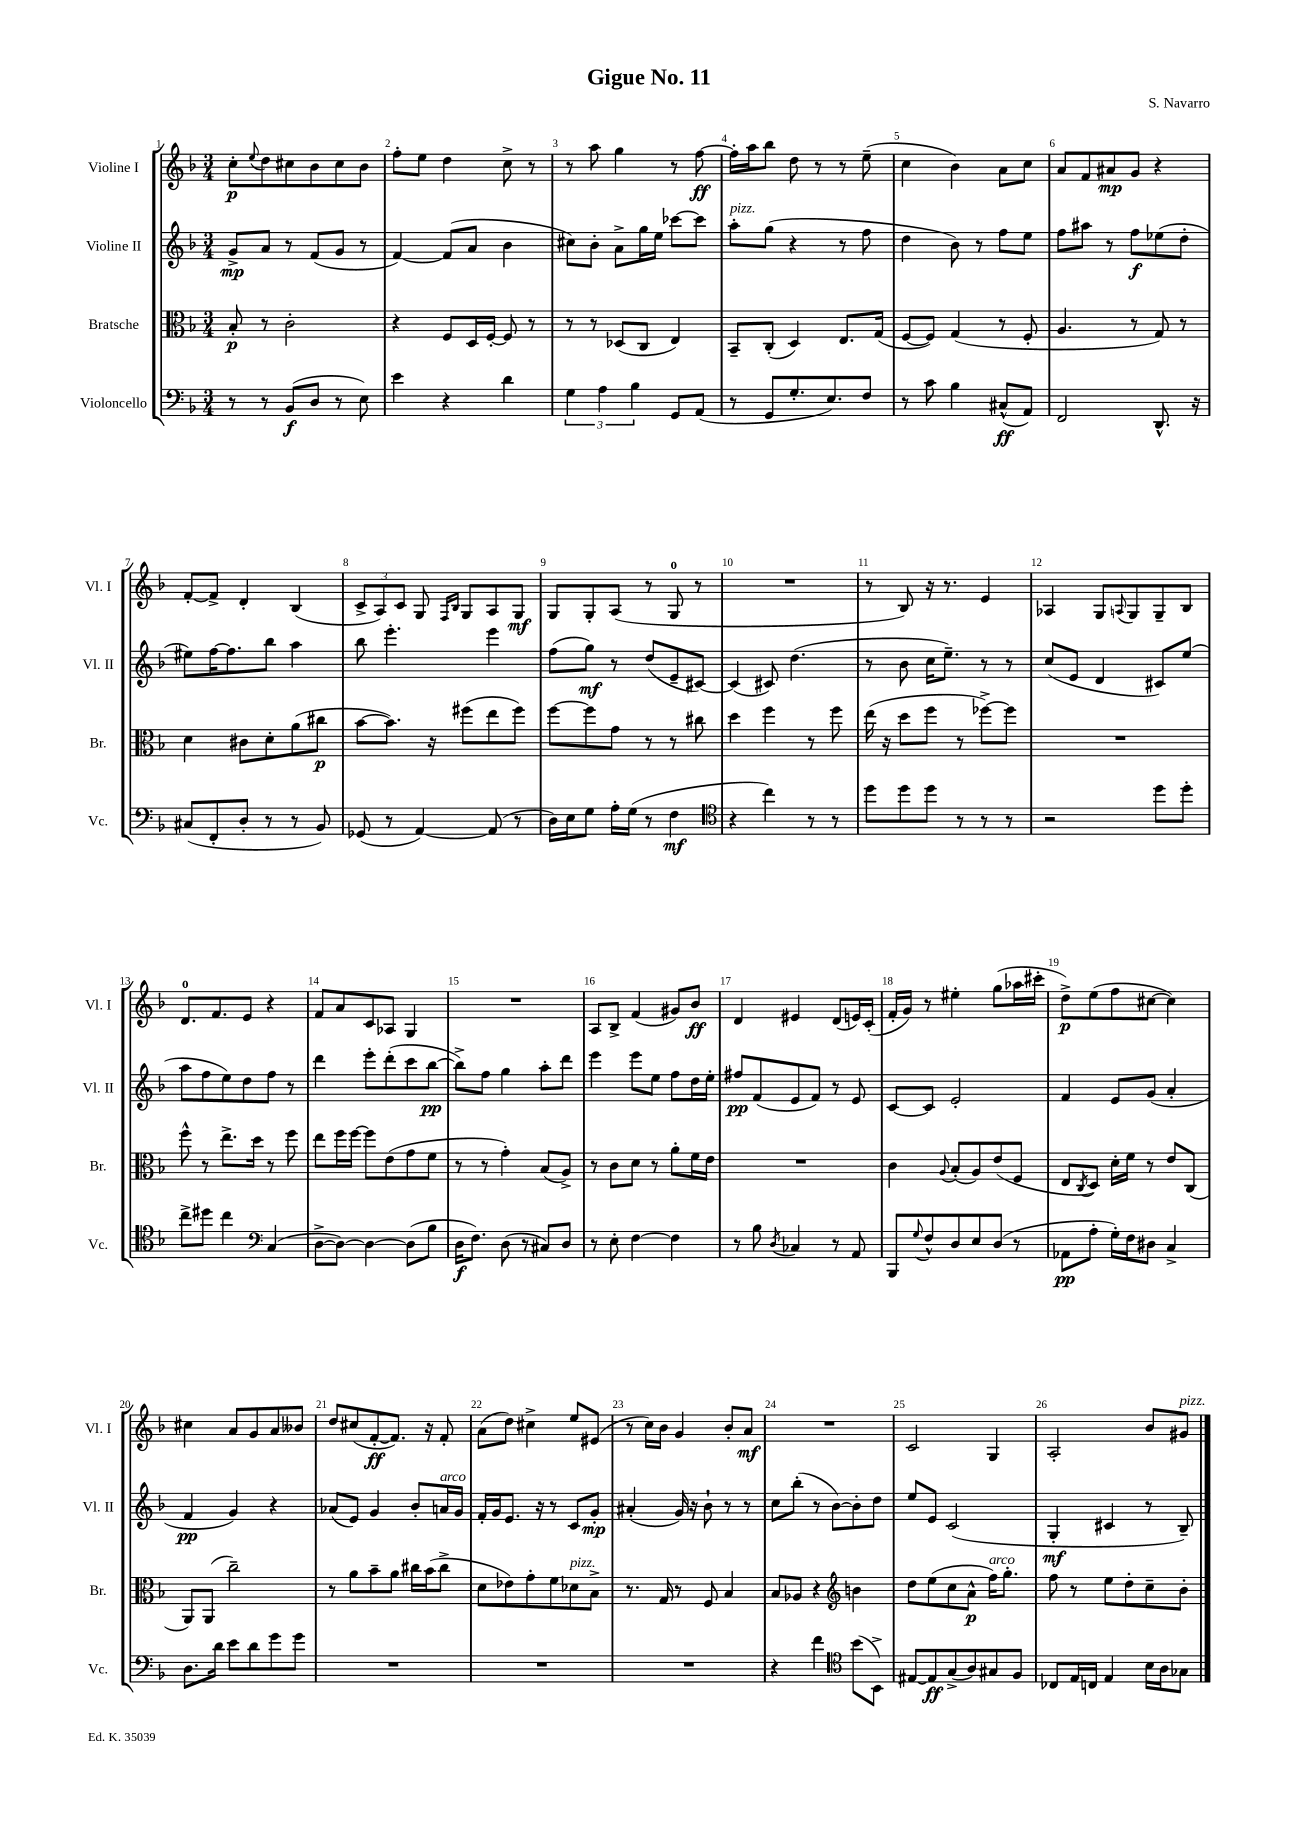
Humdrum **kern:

**kern	**dynam	**kern	**dynam	**kern	**dynam	**kern	**dynam
*part4	*part4	*part3	*part3	*part2	*part2	*part1	*part1
*staff4	*staff4	*staff3	*staff3	*staff2	*staff2	*staff1	*staff1
*I"Violoncello	*	*I"Bratsche	*	*I"Violine II	*	*I"Violine I	*
*I'Vc.	*	*I'Br.	*	*I'Vl. II	*	*I'Vl. I	*
*clefF4	*	*clefC3	*	*clefG2	*	*clefG2	*
*k[b-]	*	*k[b-]	*	*k[b-]	*	*k[b-]	*
*M3/4	*	*M3/4	*	*M3/4	*	*M3/4	*
=1	=1	=1	=1	=1	=1	=1	=1
8r	.	8B-'/	p	8g^/L	mp	8cc'\L	p
.	.	.	.	.	.	8qqee/	.
8r	.	8r	.	8a/J	.	8dd\	.
(8BB-/L	f	2c'\	.	8r	.	8cc#X\	.
8D/J	.	.	.	(8f/L	.	8b-\	.
8r	.	.	.	8g/J	.	8cc#\	.
8E\)	.	.	.	8r	.	8b-\J	.
=2	=2	=2	=2	=2	=2	=2	=2
4e\	.	4r	.	[4f/)	.	8ff'\L	.
.	.	.	.	.	.	8ee\J	.
4r	.	8F/L	.	(8f/L]	.	4dd\	.
.	.	16D/L	.	8a/J	.	.	.
.	.	[16F'/JJ	.	.	.	.	.
4d\	.	8F/]	.	4b-\	.	8cc^\	.
.	.	8r	.	.	.	8r	.
=3	=3	=3	=3	=3	=3	=3	=3
6G\	.	8r	.	8cc#X\L)	.	8r	.
.	.	8r	.	8b-'\J	.	8aa\	.
6A\	.	.	.	.	.	.	.
.	.	(8D-X/L	.	8a^\L	.	4gg\	.
6B-\	.	.	.	.	.	.	.
.	.	8C/J	.	16gg\L	.	.	.
.	.	.	.	16ee\JJ	.	.	.
8GG/L	.	4E/)	.	[8ccc-X\L	.	8r	.
(8AA/J	.	.	.	8ccc-\J]	.	[8ff\	ff
=4	=4	=4	=4	=4	=4	=4	=4
!	!	!	!	!LO:TX:a:i:t=pizz.	!	!	!
8r	.	8BB-~/L	.	8aa'\L	.	16ff'\LL]	.
.	.	.	.	.	.	16aa\J	.
8GG/L	.	(8C'/J	.	(8gg\J	.	8bb-\J	.
8.G'/	.	4D/)	.	4r	.	8dd\	.
.	.	.	.	.	.	8r	.
8.E/)	.	.	.	.	.	.	.
.	.	8.E/L	.	8r	.	8r	.
8F/J	.	.	.	8ff\	.	(8ee~\	.
.	.	(16G/Jk	.	.	.	.	.
=5	=5	=5	=5	=5	=5	=5	=5
8r	.	[8F/L	.	4dd\	.	4cc\	.
8c\	.	8F/J])	.	.	.	.	.
4B-\	.	(4G/	.	8b-\)	.	4b-\)	.
.	.	.	.	8r	.	.	.
(8C#X^^/L	ff	8r	.	8ff\L	.	8a\L	.
8AA/J)	.	8F'/	.	8ee\J	.	8cc\J	.
=6	=6	=6	=6	=6	=6	=6	=6
2FF/	.	4.A/	.	8ff\L	.	8a/L	.
.	.	.	.	8aa#X\J	.	8f/	.
.	.	.	.	8r	.	8a#X/	mp
.	.	8r	.	8ff\L	f	8g/J	.
8.DD^^/	.	8G/)	.	(8ee-X\	.	4r	.
.	.	8r	.	8dd'\J	.	.	.
16r	.	.	.	.	.	.	.
!!LO:LB:g=z
=7	=7	=7	=7	=7	=7	=7	=7
(8C#X/L	.	4d\	.	8ee#X\L)	.	[8f'/L	.
8FF'/	.	.	.	[16ff\K	.	8f^/J]	.
.	.	.	.	8.ff\]	.	.	.
8D'/J	.	8c#X\L	.	.	.	4d'/	.
8r	.	8d'\	.	8bb-\J	.	.	.
8r	.	(8a\	.	4aa\	.	(4B-/	.
8BB-/)	.	8cc#X\J	p	.	.	.	.
=8	=8	=8	=8	=8	=8	=8	=8
(8GG-X/	.	[8b-\L	.	8bb-\	.	12c^/L	.
.	.	.	.	.	.	12A/)	.
8r	.	8.b-\J])	.	4.eee'\	.	.	.
.	.	.	.	.	.	12c/J	.
[4AA/)	.	.	.	.	.	8G/	.
.	.	16r	.	.	.	.	.
.	.	.	.	.	.	16qqF/LL	.
.	.	.	.	.	.	16qqB-/JJ	.
.	.	(8ff#X\L	.	.	.	8G/L	.
(8AA/]	.	8ee\	.	4eee\	.	8A/	.
8r	.	8ff#\J)	.	.	.	8G/J	mf
=9	=9	=9	=9	=9	=9	=9	=9
16D\LL)	.	[8ff\L	.	(8ff\L	.	8G/L	.
16E\J	.	.	.	.	.	.	.
8G\J	.	8ff\]	.	8gg\J)	mf	8G'/	.
16A'\LL	.	8g\J	.	8r	.	(8A/J	.
(16G\JJ	.	.	.	.	.	.	.
8r	.	8r	.	(8dd/L	.	8r	.
4F\	mf	8r	.	8e~/	.	8G/	.
.	.	8cc#X\	.	[8c#X/J)	.	8r	.
=10	=10	=10	=10	=10	=10	=10	=10
*clefC4	*	*	*	*	*	*	*
4r	.	4dd\	.	(4c#/]	.	2.r	.
4cc\)	.	4ff\	.	8c#X/)	.	.	.
.	.	.	.	(4.dd\	.	.	.
8r	.	8r	.	.	.	.	.
8r	.	8ff\	.	.	.	.	.
=11	=11	=11	=11	=11	=11	=11	=11
8dd\L	.	(16ee\	.	8r	.	8r	.
.	.	16r	.	.	.	.	.
8dd\	.	8dd\L	.	8b-\	.	8B-/)	.
8dd\J	.	8ff\J	.	16cc\KL	.	16r	.
.	.	.	.	8.ee~\J)	.	8.r	.
8r	.	8r	.	.	.	.	.
8r	.	[8ff-X^\L)	.	8r	.	4e/	.
8r	.	8ff-\J]	.	8r	.	.	.
=12	=12	=12	=12	=12	=12	=12	=12
2r	.	2.r	.	(8cc/L	.	4A-X/	.
.	.	.	.	8e/J	.	.	.
.	.	.	.	4d/	.	8G/L	.
.	.	.	.	.	.	8qqAn/	.
.	.	.	.	.	.	8G/	.
8dd\L	.	.	.	8c#X/L)	.	8G~/	.
8dd'\J	.	.	.	(8ee/J	.	8B-/J	.
!!LO:LB:g=z
=13	=13	=13	=13	=13	=13	=13	=13
8cc^\L	.	8ff^^\	.	8aa\L	.	8.d/L	.
8dd#X\J	.	8r	.	8ff\	.	.	.
.	.	.	.	.	.	8.f/	.
4cc\	.	8.ee^\L	.	8ee\)	.	.	.
.	.	.	.	8dd\	.	8e/J	.
.	.	16dd\Jk	.	.	.	.	.
*clefF4	*	*	*	*	*	*	*
(4C/	.	8r	.	8ff\J	.	4r	.
.	.	8ff\	.	8r	.	.	.
=14	=14	=14	=14	=14	=14	=14	=14
[8D^\L	.	8ee\L	.	4ddd\	.	8f/L	.
8D\J_)	.	16ff\L	.	.	.	8a/	.
.	.	[16ff\JJ	.	.	.	.	.
4D\_	.	8ff\L]	.	8eee'\L	.	8c/	.
.	.	(8e\	.	(8ddd'\	.	8A-X/J	.
(8D\L]	.	8g\	.	8ccc\	.	4G/	.
8B-\J	.	8f\J	.	[8bb-\J	pp	.	.
=15	=15	=15	=15	=15	=15	=15	=15
16D\KL	f	8r	.	8bb-^\L])	.	2.r	.
8.F\J)	.	.	.	.	.	.	.
.	.	8r	.	8ff\J	.	.	.
(8D\	.	4g'\)	.	4gg\	.	.	.
8r	.	.	.	.	.	.	.
8C#X/L)	.	(8B-/L	.	8aa'\L	.	.	.
8D/J	.	8A^/J)	.	8ddd\J	.	.	.
=16	=16	=16	=16	=16	=16	=16	=16
8r	.	8r	.	4eee\	.	8A/L	.
8E'\	.	8c\L	.	.	.	8B-^/J	.
[4F\	.	8d\J	.	8eee\L	.	(4f/	.
.	.	8r	.	8ee\J	.	.	.
4F\]	.	8a'\L	.	8ff\L	.	8g#X/L)	.
.	.	16f\L	.	16dd\L	.	8b-/J	ff
.	.	16e\JJ	.	16ee'\JJ	.	.	.
=17	=17	=17	=17	=17	=17	=17	=17
8r	.	2.r	.	8ff#X/L	pp	4d/	.
8B-\	.	.	.	(8f/	.	.	.
8qD/	.	.	.	.	.	.	.
4C-X/	.	.	.	8e/	.	4e#X/	.
.	.	.	.	8f/J)	.	.	.
8r	.	.	.	8r	.	(8d/L	.
8AA/	.	.	.	8e/	.	16en/L)	.
.	.	.	.	.	.	(16c'/JJ	.
=18	=18	=18	=18	=18	=18	=18	=18
8BBB-/L	.	4c\	.	[8c/L	.	16f'/LL	.
.	.	.	.	.	.	16g/JJ)	.
8qqG/	.	.	.	.	.	.	.
8F^^/	.	.	.	8c/J]	.	8r	.
.	.	8qqA/	.	.	.	.	.
8D/	.	(8B-'/L	.	2e'/	.	4ee#X'\	.
8E/	.	8A/)	.	.	.	.	.
(8D/J	.	(8e/	.	.	.	(8gg\L	.
8r	.	8F/J	.	.	.	16aa-X\L	.
.	.	.	.	.	.	16ccc#X'\JJ	.
=19	=19	=19	=19	=19	=19	=19	=19
8AA-X\L	pp	8E/L	.	4f/	.	8dd^\L)	p
.	.	8qC/	.	.	.	.	.
8A'\J	.	8D/J)	.	.	.	(8ee\	.
16G'\LL)	.	16d'\LL	.	8e/L	.	8ff\	.
16F\J	.	16f\JJ	.	.	.	.	.
8D#X\J	.	8r	.	(8g/J	.	[8cc#X\J	.
4C^/	.	8e/L	.	4a'/	.	4cc#\])	.
.	.	(8C/J	.	.	.	.	.
!!LO:LB:g=z
=20	=20	=20	=20	=20	=20	=20	=20
8.D\L	.	8AA/L)	.	4f/	pp	4cc#X\	.
.	.	(8AA/J	.	.	.	.	.
16d\Jk	.	.	.	.	.	.	.
8e\L	.	2cc~\)	.	4g/)	.	8a/L	.
8d\	.	.	.	.	.	8g/	.
8g\	.	.	.	4r	.	8a/	.
8g\J	.	.	.	.	.	8b--X/J	.
=21	=21	=21	=21	=21	=21	=21	=21
2.r	.	8r	.	(8a-X/L	.	8dd/L	.
.	.	8a\L	.	8e/J)	.	(8cc#X/	.
.	.	8b-~\	.	4g/	.	[8f'/	ff
.	.	8a\J	.	.	.	8.f/J])	.
.	.	16cc#X\LL	.	8b-'/L	.	.	.
.	.	(16b-\J	.	.	.	16r	.
!	!	!	!	!LO:TX:a:i:t=arco	!	!	!
.	.	8cc#^\J	.	16an/L	.	8f'/	.
.	.	.	.	16g/JJ	.	.	.
=22	=22	=22	=22	=22	=22	=22	=22
2.r	.	8d\L	.	16f'/LL	.	(8a\L	.
.	.	.	.	16g/J	.	.	.
.	.	8e-X\)	.	8.e/J	.	8dd\J)	.
.	.	8g'\	.	.	.	4cc#X^\	.
.	.	.	.	16r	.	.	.
.	.	8f\	.	8r	.	.	.
!	!	!LO:TX:a:i:t=pizz.	!	!	!	!	!
.	.	8d-X\	.	8c/L	.	8ee/L	.
.	.	8B-^\J	.	8g'/J	mp	(8e#X/J	.
=23	=23	=23	=23	=23	=23	=23	=23
2.r	.	8.r	.	(4a#X'/	.	8r	.
.	.	.	.	.	.	16cc\LL)	.
.	.	16G/	.	.	.	16b-\JJ	.
.	.	8r	.	16g/)	.	4g/	.
.	.	.	.	16r	.	.	.
.	.	8F/	.	8b-`\	.	.	.
.	.	4B-/	.	8r	.	8b-'/L	.
.	.	.	.	8r	.	8a/J	mf
=24	=24	=24	=24	=24	=24	=24	=24
4r	.	8B-/L	.	8cc\L	.	2.r	.
.	.	8A-X/J	.	(8bb-'\J	.	.	.
4f\	.	4r	.	8r	.	.	.
.	.	.	.	[8b-\L)	.	.	.
*clefC4	*	*clefG2	*	*	*	*	*
(8b-\L	.	4bn\	.	8b-'\]	.	.	.
8BB-^\J)	.	.	.	8dd\J	.	.	.
=25	=25	=25	=25	=25	=25	=25	=25
[8E#X/L	.	8dd\L	.	8ee/L	.	2c/	.
8E#/]	ff	(8ee\	.	8e/J	.	.	.
(8G^/	.	8cc\	.	(2c/	.	.	.
8A/)	.	8a^^\J	p	.	.	.	.
!	!	!LO:TX:a:i:t=arco	!	!	!	!	!
8G#X/	.	16ff\KL)	.	.	.	4G/	.
.	.	8.gg'\J	.	.	.	.	.
8F/J	.	.	.	.	.	.	.
=26	=26	=26	=26	=26	=26	=26	=26
8C-X/L	.	8ff\	.	4G'/	mf	2A'/	.
16E/L	.	8r	.	.	.	.	.
16Cn/JJ	.	.	.	.	.	.	.
4E/	.	8ee\L	.	4c#X/	.	.	.
.	.	8dd'\	.	.	.	.	.
16B-\LL	.	8cc~\	.	8r	.	8b-/L	.
16A\J	.	.	.	.	.	.	.
!	!	!	!	!	!	!LO:TX:a:i:t=pizz.	!
8G-X\J	.	8b-'\J	.	8B-~/)	.	8g#X/J	.
==	==	==	==	==	==	==	==
*-	*-	*-	*-	*-	*-	*-	*-
